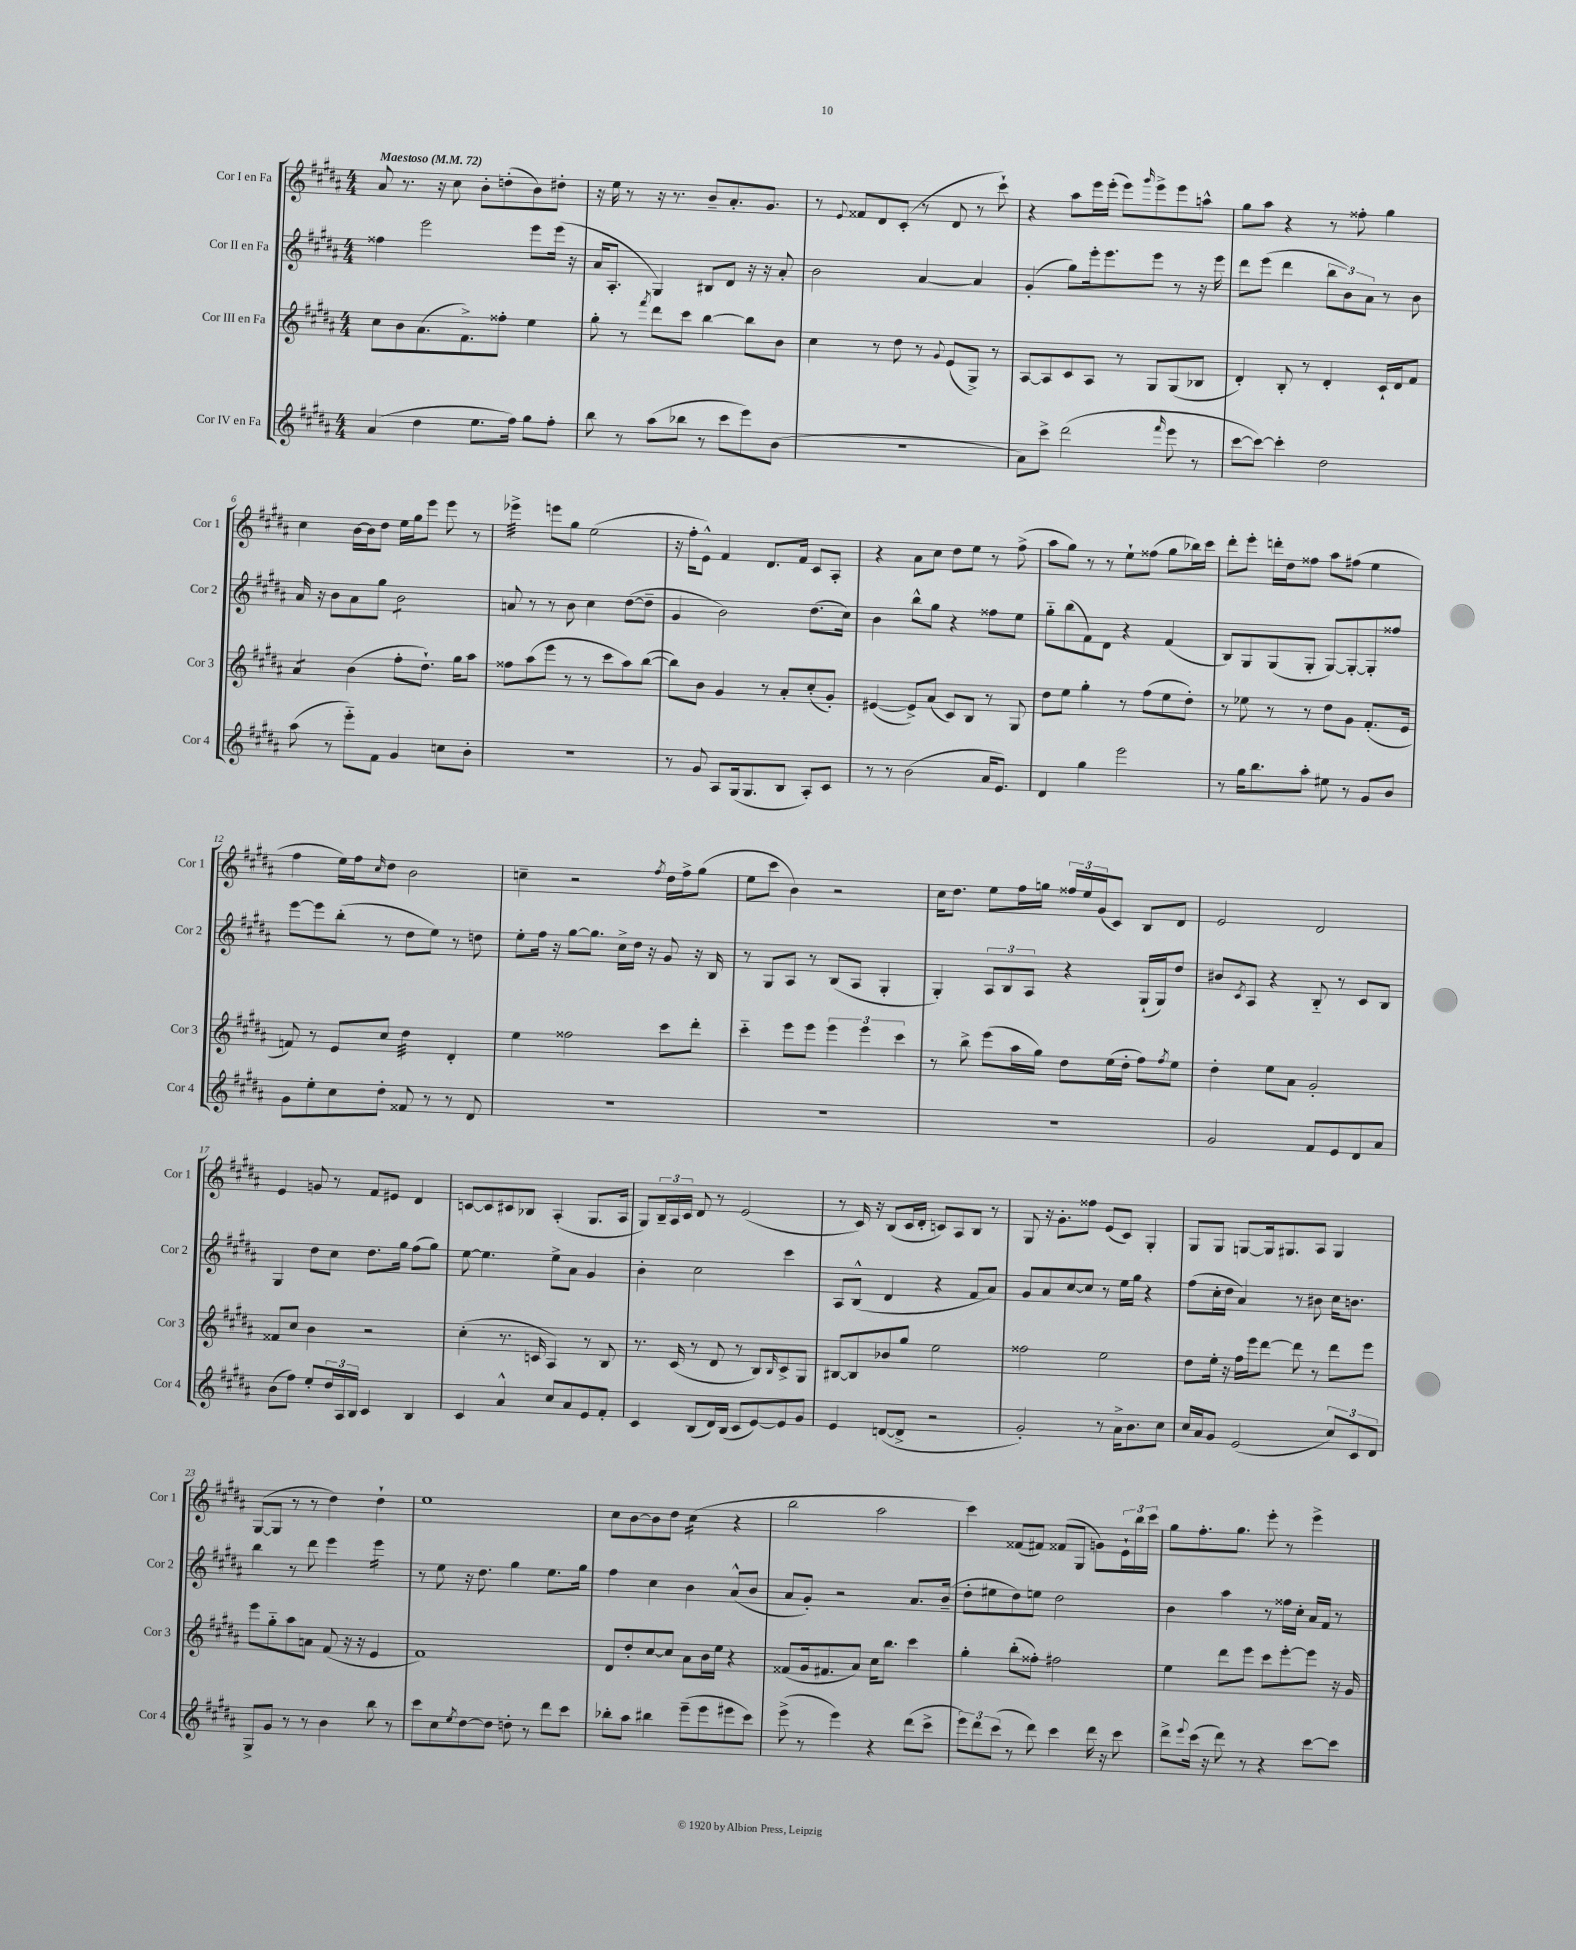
<<
\new StaffGroup <<
\new Staff = "s0" \with { instrumentName = "Cor I en Fa" shortInstrumentName = "Cor 1" } {
    \clef treble \key b \major \numericTimeSignature \time 4/4 \tempo "Maestoso" 4 = 72
    ais'8 r8. r16 cis''8 b'8-. d''8-.( b'8) dis''8-. |
    r16 e''16 r8 r16 r8. b'8-- ais'8.-. gis'8. |
    r8 \appoggiatura { e'8 } fisis'8 dis'8 cis'8-.( r8 dis'8 r8 cis'''8-!) |
    r4 ais''8 e'''16 e'''16-.( e'''8) \grace { gis'''16 } e'''8-> e'''8 a''8-^ |
    gis''8 ais''8 r4 r8 fisis''8-. gis''4 |
    cis''4 b'16~ b'16 dis''8 e''16 gis''16 e'''8 e'''8 r8 |
    ees'''4:32-> e'''8 gis''8 e''2( |
    r16 fis''16-. e'8-^) fis'4 dis'8. fis'16 cis'8 ais8-. |
    r4 ais'8 cis''8 dis''8 e''8 r8 fis''8->( |
    ais''8 gis''8) r8 r8 e''8-! fisis''8( gis''8 bes''16) cis'''16 |
    dis'''8-. e'''8-. d'''16-. dis''16 fisis''8 ais''8 fis''8( e''4 |
    fis''4 e''16) fis''16 \grace { cis''16 } dis''8 b'2 |
    c''4-- r2 \acciaccatura { fis''8 } dis''16 fis''16-> gis''8( |
    e''8 cis'''8 b'4) r2 |
    cis''16 dis''8. e''8 fis''16 g''16 \tuplet 3/2 { fisis''16 e''16 gis'16( } cis'8) b8 dis'8 |
    e'2 dis'2 |
    e'4 g'8 r8 fis'8 eis'8 dis'4 |
    c'8~ c'8 cis'8 bes8 ais4-.( gis8. ais16 |
    gis8) \tuplet 3/2 { b16-- ais16 cis'16 } dis'8 r8 e'2( |
    r8 cis'16) r16 b8( cis'16 dis'16-. c'8) ais8 b8 r8 |
    gis8 r16 gis'8.-. fisis''8 e'8( cis'8) gis4-. |
    gis8 gis8 g8~ g16 gis8. ais8 gis4 |
    gis8~( gis8 r8 r8 dis''4) dis''4-! |
    e''1 |
    cis''8 b'8~ b'8 dis''8 cis''4:16( r4 |
    b''2 ais''2 |
    cis'''4) fisis'8( fis'8) fisis'8( gis8 g'8) \tuplet 3/2 { e'16-! b''16 cis'''16 } |
    gis''8 fis''8.-. gis''8. e'''8-. r8 e'''4-> \bar "|." |
}
\new Staff = "s1" \with { instrumentName = "Cor II en Fa" shortInstrumentName = "Cor 2" } {
    \clef treble \key b \major \numericTimeSignature \time 4/4
    fisis''4 e'''2 e'''8 e'''16( r16 |
    ais'16 ais8.-. gis4) bis8 dis'8 r16 r16 ais'8-. |
    b'2 ais'4~ ais'4 |
    gis'4-.( gis''8) e'''16-. e'''8. e'''8 r8 r16 e'''16 |
    dis'''8 e'''8( dis'''4 \tuplet 3/2 { b''8 b'8) ais'8 } r8 b'8 |
    ais'16 r16 b'8 ais'8 gis''8 b'2:8 |
    a'8 r8 r8 b'8 cis''4 dis''8~( dis''8-- |
    gis'4 b'2) dis''8.( cis''16) |
    b'4 b''8-^ gis''8 r4 fisis''8 e''8 |
    gis''8-_ b''8( fis'8) dis'8 r4 fis'4( |
    b8) gis8 gis8( gis8-. gis8~) gis8~-. gis8-. fisis''8 |
    e'''8~ e'''8 b''8-.( r8 dis''8 e''8) r8 d''8 |
    e''8-. fis''16 r16 gis''8~ gis''8. cis''16-> dis''16 r16 gis'8 r16 b16 |
    r8 gis8 ais8 r8 b8( ais8 gis4-. |
    gis4-.) \tuplet 3/2 { ais8 b8 ais8 } r4 gis16-!( gis16) dis''8 |
    bis'8 \acciaccatura { cis'8 } ais8 r4 b8-_ r8 cis'8 b8 |
    gis4 dis''8 cis''8 dis''8. gis''16 fis''8( gis''8) |
    e''8~ e''4. e''8-> ais'8 gis'4 |
    b'4-. cis''2 cis'''4 |
    ais8 b8-^( dis'4 r4 fis'8 ais'8) |
    gis'8 ais'8 cis''8~ cis''8 r8 e''16 gis''16 r4 |
    fis''8( cis''16-. dis''16 ais'4) r8 bis'8 cis''16 b'8. |
    b''4 r8 dis'''8 e'''4 e'''4:16 |
    r8 e''8 r16 dis''8. gis''4 e''8. gis''16 |
    fis''4 cis''4 b'4 ais'8-^( b'8 |
    ais'8 gis'8-.) r2 ais'8. b'16--( |
    dis''8-. eis''8 dis''8) e''8 dis''2 |
    b'4 ais''4 r8 fisis''16 cis''16-. ais'16 fis'16 r8 \bar "|." |
}
\new Staff = "s2" \with { instrumentName = "Cor III en Fa" shortInstrumentName = "Cor 3" } {
    \clef treble \key b \major \numericTimeSignature \time 4/4
    cis''8 b'8 ais'8.( fis'8.->) fisis''8-. e''4 |
    gis''8-. r8 \acciaccatura { fis'''8 } dis'''8 cis'''8 b''4~ b''8 b'8 |
    cis''4 r8 dis''8 r8 \appoggiatura { gis'8 } e'8( gis8->) r8 |
    ais8~ ais8 cis'8 ais8 r8 gis8 gis8( bes8 |
    dis'4-.) b8-. r8 dis'4-. cis'16-! dis'16 fis'8 |
    ais'4:8 b'4( fis''8-. dis''8.-!) gis''16 ais''8 |
    fisis''8 ais''8( e'''8 r8 r8 cis'''8 ais''8) b''8~( |
    b''8) b'8 gis'4 r8 ais'8-. cis''8-.( gis'8-.) |
    eis'4~( eis'8->) ais'8( cis'8) b8 r8 gis8 |
    dis''8 e''8 gis''4-. r8 fis''8( e''8 dis''8-.) |
    r8 ees''8 r8 r8 dis''8 gis'8 fis'8.-.( e'16 |
    f'8) r8 e'8 cis''8 dis''4:32 dis'4-. |
    e''4 fisis''2 cis'''8 dis'''8-. |
    cis'''4-_ e'''8 e'''8 \tuplet 3/2 { e'''4 e'''4 cis'''4 } |
    r8 b''8-> e'''8( ais''16 gis''16) dis''8 e''16( dis''16-. fis''8) \acciaccatura { fis''8 } e''8 |
    dis''4-. e''8 ais'8 gis'2-. |
    fisis'8 cis''8 b'4 r2 |
    cis''4-.( r8. c'16 ais4) r8 b8 |
    r8. cis'16( r8 dis'8 r8 b8) \grace { b16 } cis'8-> gis8 |
    bis8~ bis8 bes'8 gis''8 e''2 |
    fisis''2 e''2 |
    dis''8 e''16-. r16 fis''16 e'''16 dis'''8~ dis'''8 r8 dis'''8 e'''8 |
    e'''8 gis''8-_ ais''8 a'8 fis'8( r16 r16 e'4 |
    fis'1) |
    dis'8 dis''8-. cis''8~ cis''8 ais'8 b'16 e''16 r4 |
    fisis'8( gis'16 fis'8. ais'8) cis''16 b''8. cis'''4 |
    gis''4-. b''8-.( fisis''8-.) fis''2 |
    e''4 dis'''8 e'''8 cis'''8 e'''8~-. e'''8 r16 gis'16 \bar "|." |
}
\new Staff = "s3" \with { instrumentName = "Cor IV en Fa" shortInstrumentName = "Cor 4" } {
    \clef treble \key b \major \numericTimeSignature \time 4/4
    ais'4( dis''4 e''8. fis''16) gis''8 fis''8-. |
    b''8 r8 ais''8( bes''8 r8 cis'''8 e'''8) b'8( |
    r1 |
    ais'8) cis'''8-> dis'''2( \grace { fis'''16 } e'''8 r8 |
    cis'''8~ cis'''8~) cis'''4-. dis''2 |
    ais''8( r8 e'''8-_) fis'8 gis'4 c''8 b'8-. |
    R1 |
    r8 gis'8 ais8 gis16( gis8. b8 ais8-.) cis'8 |
    r8 r8 b'2( ais'16 e'8.) |
    dis'4 gis''4 e'''2 |
    r8 gis''16 b''8. ais''8-. eis''8 r8 gis'8 b'8 |
    gis'8 e''8-. cis''8 dis''8-. fisis'8 r8 r8 dis'8 |
    R1 |
    R1 |
    R1 |
    gis'2 fis'8 e'8 dis'8 ais'8 |
    b'8( fis''8) e''8-. \tuplet 3/2 { dis''16 ais16 b16 } cis'4 b4 |
    cis'4 ais'4-^ cis''8 ais'8 e'8 fis'8-. |
    cis'4 b8( dis'16) b16( cis'8 e'8~) e'8 gis'8 |
    e'4 d'8~( d'8-> r2 |
    gis'2-.) r8 ais'16-> b'8. cis''8 |
    cis''16 ais'16 gis'8 e'2( \tuplet 3/2 { cis''8) cis'8 dis'8 } |
    gis8-> gis'8 r8 r8 b'4 b''8 r8 |
    cis'''8 cis''8 \acciaccatura { e''8 } dis''8~ dis''8 d''8-. r8 dis'''8 cis'''8 |
    bes''8-. ais''8 bis''4 e'''8--( e'''8 eis'''8 cis'''8) |
    e'''8->( r8 e'''4) r4 dis'''8( cis'''8-> |
    \tuplet 3/2 { e'''8) dis'''8 cis'''8( } r8 dis'''8) cis'''4 dis'''16 r16 cis'''8 |
    dis'''8-> \appoggiatura { e'''8 } cis'''16( r16 dis'''8) r8 r4 cis'''8~ cis'''8 \bar "|." |
}
>>
>>
